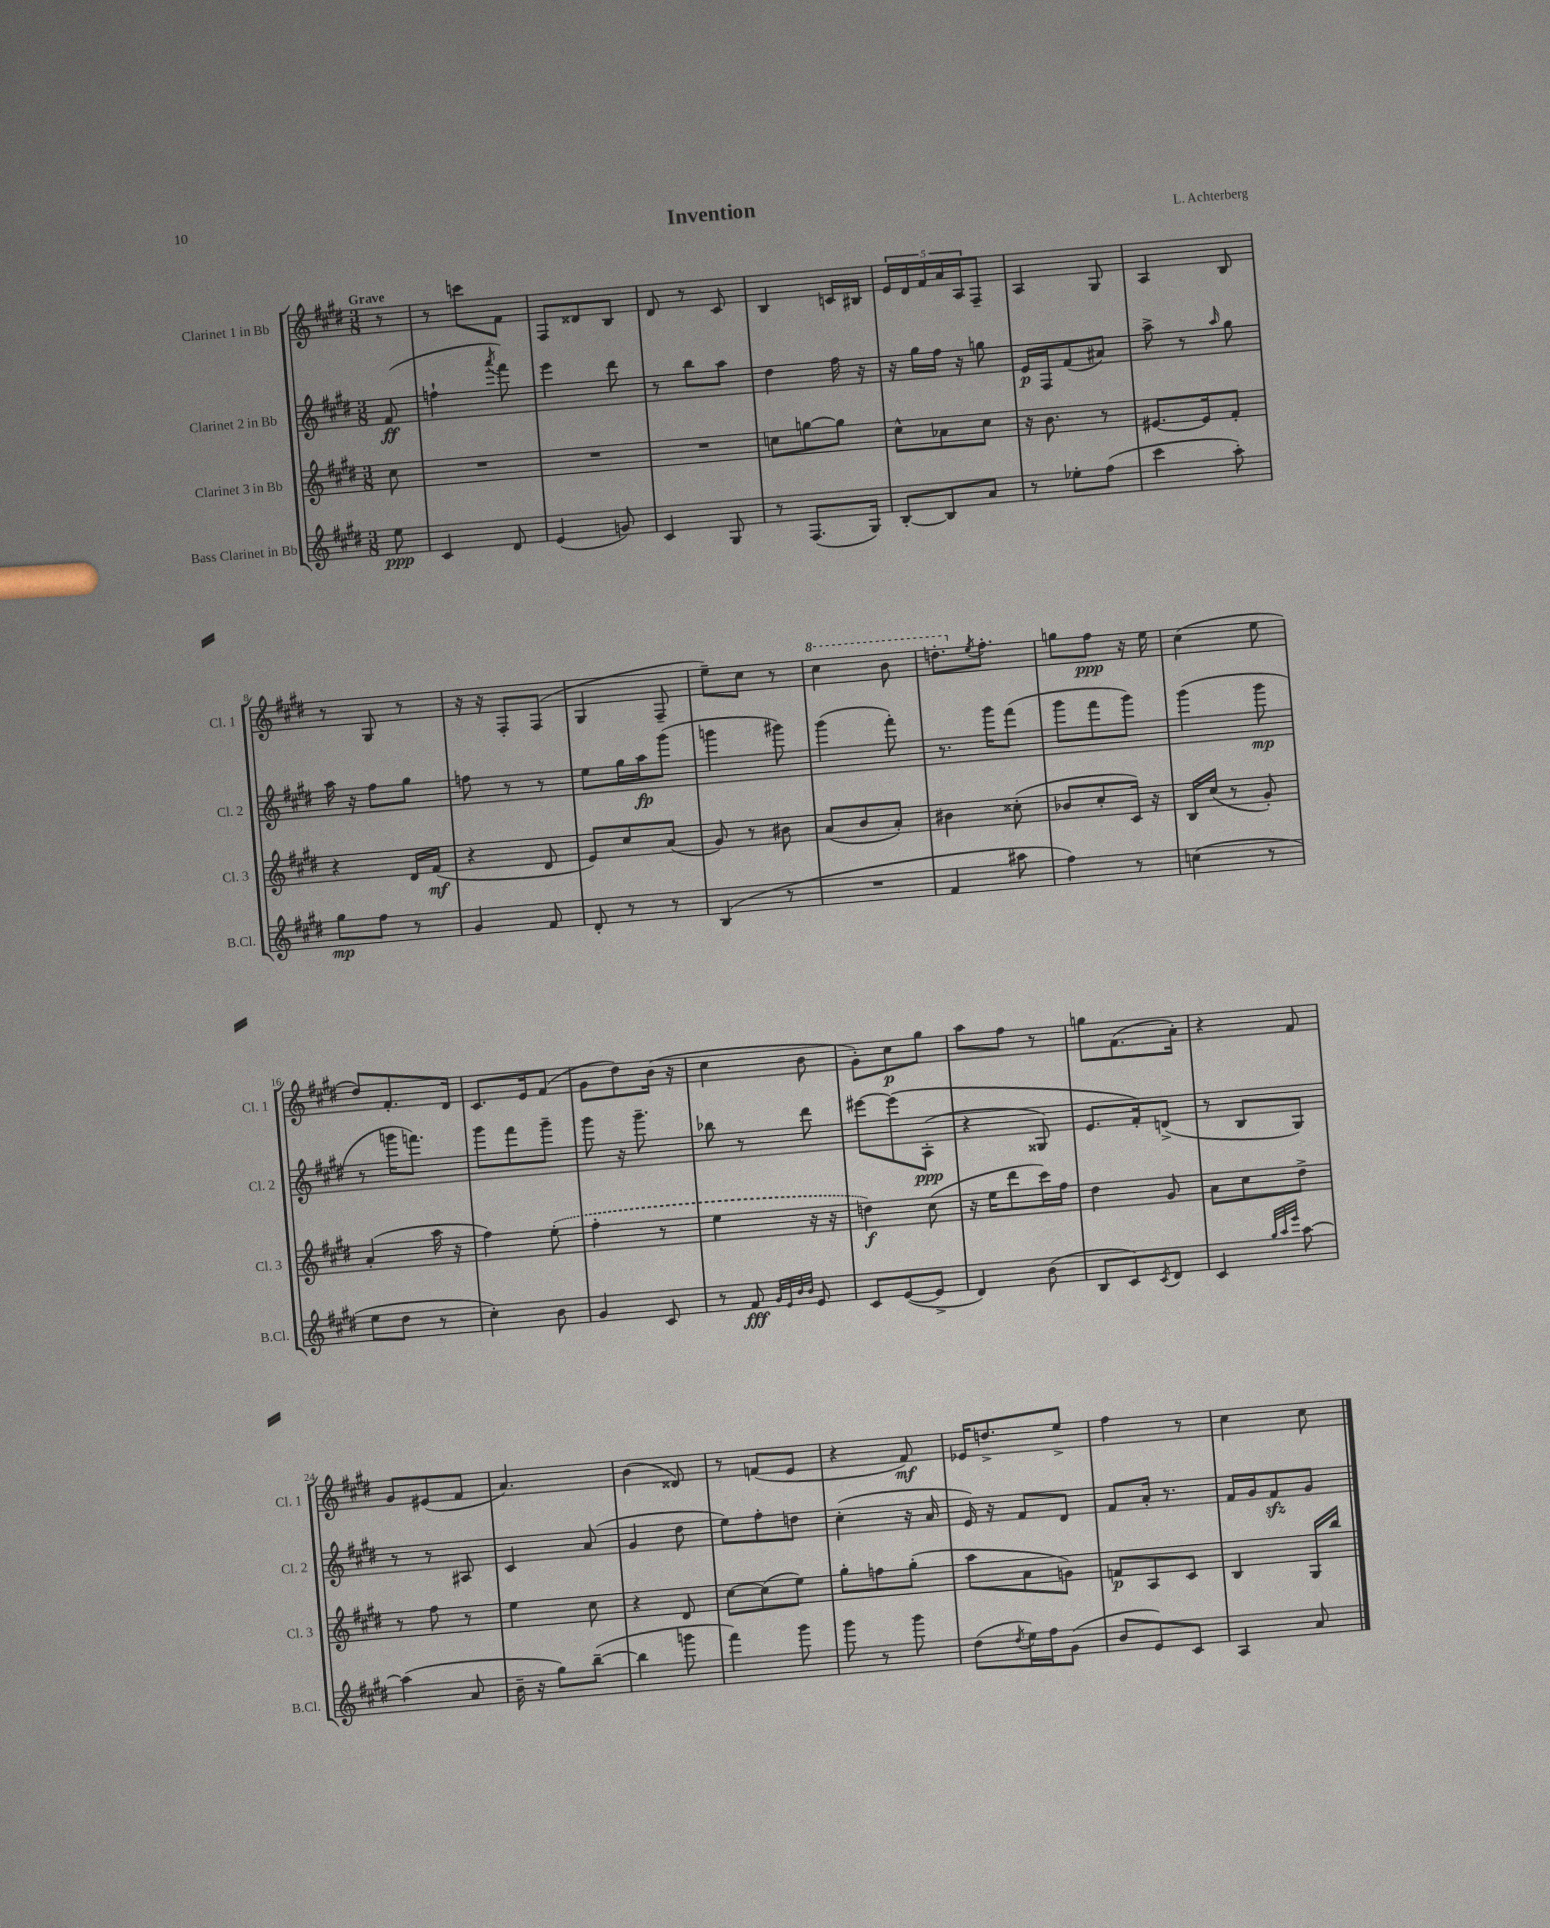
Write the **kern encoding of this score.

**kern	**dynam	**kern	**dynam	**kern	**dynam	**kern	**dynam
*part4	*part4	*part3	*part3	*part2	*part2	*part1	*part1
*staff4	*staff4	*staff3	*staff3	*staff2	*staff2	*staff1	*staff1
*I"Bass Clarinet in Bb	*	*I"Clarinet 3 in Bb	*	*I"Clarinet 2 in Bb	*	*I"Clarinet 1 in Bb	*
*I'B.Cl.	*	*I'Cl. 3	*	*I'Cl. 2	*	*I'Cl. 1	*
*clefG2	*	*clefG2	*	*clefG2	*	*clefG2	*
*k[f#c#g#d#]	*	*k[f#c#g#d#]	*	*k[f#c#g#d#]	*	*k[f#c#g#d#]	*
*M3/8	*	*M3/8	*	*M3/8	*	*M3/8	*
=	=	=	=	=	=	=	=
!	!	!	!	!	!	!LO:TX:a:B:t=Grave	!
8ee\	ppp	8cc#\	.	(8f#/	ff	8r	.
=1	=1	=1	=1	=1	=1	=1	=1
4c#/	.	4.r	.	4ffn`\	.	8r	.
.	.	.	.	.	.	8cccn\L	.
.	.	.	.	8qaaa/	.	.	.
8d#/	.	.	.	8fff#\)	.	8f#\J	.
=2	=2	=2	=2	=2	=2	=2	=2
(4e/	.	4.r	.	4eee\	.	8F#/L	.
.	.	.	.	.	.	8d##X/	.
8gn/)	.	.	.	8ddd#\	.	8B/J	.
=3	=3	=3	=3	=3	=3	=3	=3
4c#/	.	4.r	.	8r	.	8d#/	.
.	.	.	.	8bb\L	.	8r	.
8G#/	.	.	.	8aa\J	.	8c#/	.
=4	=4	=4	=4	=4	=4	=4	=4
8r	.	8ccn\L	.	4dd#\	.	4B/	.
(8.F#/L	.	[8ggn\	.	.	.	.	.
.	.	8gg\J]	.	16ff#\	.	16cn/LL	.
16G#/Jk)	.	.	.	16r	.	16B#X/JJ	.
=5	=5	=5	=5	=5	=5	=5	=5
[8B'/L	.	8cc#^^\L	.	16r	.	20e/LL	.
.	.	.	.	.	.	20d#/	.
.	.	.	.	16gg#\LL	.	.	.
.	.	.	.	.	.	20f#/	.
8B/]	.	8a-X\	.	16ff#\JJ	.	.	.
.	.	.	.	.	.	20a/	.
.	.	.	.	16r	.	.	.
.	.	.	.	.	.	20A/J	.
8a/J	.	8cc#\J	.	8ggn\	.	8F#~/J	.
=6	=6	=6	=6	=6	=6	=6	=6
8r	.	16r	.	16e/LL	p	4A/	.
.	.	8.b\	.	16F#/J	.	.	.
8ee-X'\L	.	.	.	(8f#/	.	.	.
(8ff#\J	.	8r	.	8a#X/J)	.	8G#/	.
=7	=7	=7	=7	=7	=7	=7	=7
4ccc#\	.	[8.e#X/L	.	8aa^\	.	4A/	.
.	.	.	.	8r	.	.	.
.	.	16e#/k]	.	.	.	.	.
.	.	.	.	16qqaa/	.	.	.
8aa'\)	.	8f#'/J	.	8gg#\	.	8B/	.
!!LO:LB:g=z
=8	=8	=8	=8	=8	=8	=8	=8
8gg#\L	mp	4r	.	16aa\	.	8r	.
.	.	.	.	16r	.	.	.
8ff#\J	.	.	.	8ff#\L	.	8G#/	.
8r	.	16d#/LL	.	8gg#\J	.	8r	.
.	.	(16f#/JJ	mf	.	.	.	.
=9	=9	=9	=9	=9	=9	=9	=9
4g#/	.	4r	.	8ffn\	.	16r	.
.	.	.	.	.	.	16r	.
.	.	.	.	8r	.	8F#'/L	.
8f#/	.	8d#/	.	8r	.	(8F#/J	.
=10	=10	=10	=10	=10	=10	=10	=10
8d#'/	.	8e/L)	.	8ee\L	.	4G#/	.
8r	.	8cc#/	.	16gg#\L	.	.	.
.	.	.	.	16aa\J	fp	.	.
8r	.	(8a/J	.	(8ggg#\J	.	8F#~/	.
=11	=11	=11	=11	=11	=11	=11	=11
(4B/	.	8g#/)	.	4gggn\	.	8ee~\L)	.
.	.	8r	.	.	.	8cc#\J	.
8r	.	8b#X\	.	8ggg#X\)	.	8r	.
=12	=12	=12	=12	=12	=12	=12	=12
*	*	*	*	*	*	*8va	*
4.r	.	(8a/L	.	(4ggg#\	.	4ccc#\	.
.	.	8b/	.	.	.	.	.
.	.	8a'/J)	.	8fff#'\)	.	8bb\	.
=13	=13	=13	=13	=13	=13	=13	=13
4f#/	.	4b#X\	.	8.r	.	8.dddn'\L	.
*	*	*	*	*	*	*X8va	*
.	.	.	.	.	.	8qee/	.
.	.	.	.	16ggg#\KL	.	8.ff#'\J	.
8aa#X\	.	(8cc##X'\	.	(8fff#\J	.	.	.
=14	=14	=14	=14	=14	=14	=14	=14
4ff#\)	.	8b-X/L	.	8ggg#\L	.	8ggn\L	.
.	.	8cc#'/	.	8fff#\	.	8ff#\J	ppp
8r	.	16c#/Jk)	.	8ggg#\J)	.	16r	.
.	.	16r	.	.	.	16ee\	.
=15	=15	=15	=15	=15	=15	=15	=15
(4ccn\	.	16B/LL	.	(4ggg#\	.	(4cc#\	.
.	.	(16cc#/JJ	.	.	.	.	.
.	.	8r	.	.	.	.	.
8r	.	8g#'/)	.	8ggg#\	mp	8ee\	.
!!LO:LB:g=z
=16	=16	=16	=16	=16	=16	=16	=16
8ee\L	.	(4a'/	.	8r	.	8dd#/L)	.
8dd#\J	.	.	.	16gggn\KL	.	8.f#'/	.
.	.	.	.	8.fffn\J)	.	.	.
8r	.	16aa\	.	.	.	.	.
.	.	16r	.	.	.	16d#/Jk	.
=17	=17	=17	=17	=17	=17	=17	=17
4cc#'\)	.	4ff#\)	.	8ggg#\L	.	8.c#/L	.
.	.	.	.	8fff#\	.	.	.
.	.	.	.	.	.	16e/k	.
8b\	.	(8ee'\	.	8ggg#~\J	.	(8f#/J	.
=18	=18	=18	=18	=18	=18	=18	=18
4g#/	.	4ff#'\	.	8ggg#\	.	8g#\L	.
.	.	.	.	16r	.	8dd#\)	.
.	.	.	.	8.ggg#~\	.	.	.
8c#/	.	8r	.	.	.	(16b\Jk	.
.	.	.	.	.	.	16r	.
=19	=19	=19	=19	=19	=19	=19	=19
8r	.	4ee\	.	8bb-X\	.	4cc#\	.
8f#/	fff	.	.	8r	.	.	.
32qqg#/LLL	.	.	.	.	.	.	.
32qqe/	.	.	.	.	.	.	.
32qqb/	.	.	.	.	.	.	.
32qqb/JJJ	.	.	.	.	.	.	.
8e/	.	16r	.	8ddd#\	.	8b\	.
.	.	16r	.	.	.	.	.
=20	=20	=20	=20	=20	=20	=20	=20
8c#/L	.	4ddn\)	f	[8eee#X\L	.	8g#'\L)	.
([8e/	.	.	.	(8eee#\]	.	8cc#\	p
8e^/J]	.	(8cc#\	.	(8A'\J	ppp	8gg#\J	.
=21	=21	=21	=21	=21	=21	=21	=21
4d#/)	.	16r	.	4r	.	8aa\L	.
.	.	16ee\KL	.	.	.	.	.
.	.	8ddd#\	.	.	.	8ff#\J	.
(8b\	.	16ccc#\L)	.	8G##X/)	.	8r	.
.	.	16ff#\JJ	.	.	.	.	.
=22	=22	=22	=22	=22	=22	=22	=22
8B/L	.	4dd#\	.	8.e/L	.	8ggn\L	.
8c#/)	.	.	.	.	.	(8.f#\	.
.	.	.	.	16f#'/k)	.	.	.
8qc#/	.	.	.	.	.	.	.
8d#/J	.	8g#/	.	(8dn^/J	.	.	.
.	.	.	.	.	.	16a'\Jk)	.
=23	=23	=23	=23	=23	=23	=23	=23
4c#/	.	8a\L	.	8r	.	4r	.
.	.	8cc#\	.	8B/L	.	.	.
32qqgg#/LLL	.	.	.	.	.	.	.
32qqaa/	.	.	.	.	.	.	.
32qqeee/JJJ	.	.	.	.	.	.	.
[8aa\	.	8dd#^\J	.	8G#/J)	.	8f#/	.
!!LO:LB:g=z
=24	=24	=24	=24	=24	=24	=24	=24
(4aa\]	.	8r	.	8r	.	8g#/L	.
.	.	8ff#\	.	8r	.	(8e#X/	.
8a/	.	8r	.	8A#X/	.	8f#/J	.
=25	=25	=25	=25	=25	=25	=25	=25
16b~\	.	4ee\	.	4c#/	.	4.a/)	.
16r	.	.	.	.	.	.	.
8gg#\L)	.	.	.	.	.	.	.
([8bb~\J	.	8cc#\	.	(8a/	.	.	.
=26	=26	=26	=26	=26	=26	=26	=26
4bb\]	.	4r	.	4g#/	.	(4b\	.
8gggn\	.	8d#/	.	8dd#\	.	8d##X/)	.
=27	=27	=27	=27	=27	=27	=27	=27
4fff#\)	.	[8cc#\L	.	8ee\L)	.	8r	.
.	.	(8cc#\]	.	8ff#'\	.	(8fn/L	.
8ggg#\	.	8ee\J)	.	8ddn\J	.	8e/J	.
=28	=28	=28	=28	=28	=28	=28	=28
8ggg#\	.	8gg#'\L	.	(4cc#'\	.	4r	.
8r	.	8ffn\	.	.	.	.	.
8ggg#\	.	(8gg#'\J	.	16r	.	8f#/)	mf
.	.	.	.	16a/	.	.	.
=29	=29	=29	=29	=29	=29	=29	=29
(8dd#\L	.	8aa\L	.	16e/)	.	16e-X/KL	.
.	.	.	.	16r	.	8.ddn^/	.
8qdd#/	.	.	.	.	.	.	.
16ee\L)	.	8a\	.	8f#/L	.	.	.
16ff#\J	.	.	.	.	.	.	.
(8g#\J	.	8gn\J)	.	8d#/J	.	8ee^/J	.
=30	=30	=30	=30	=30	=30	=30	=30
8b/L	.	8fn/L	p	8f#/L	.	4ff#\	.
8e/)	.	8A/	.	16a'/Jk	.	.	.
.	.	.	.	8.r	.	.	.
8c#/J	.	8c#/J	.	.	.	8r	.
=31	=31	=31	=31	=31	=31	=31	=31
4A/	.	4B/	.	16f#/LL	.	4cc#\	.
.	.	.	.	16g#/J	.	.	.
.	.	.	.	8f#zz/	.	.	.
8a/	.	16G#/LL	.	8g#/J	.	8cc#\	.
.	.	16bb/JJ	.	.	.	.	.
==	==	==	==	==	==	==	==
*-	*-	*-	*-	*-	*-	*-	*-
